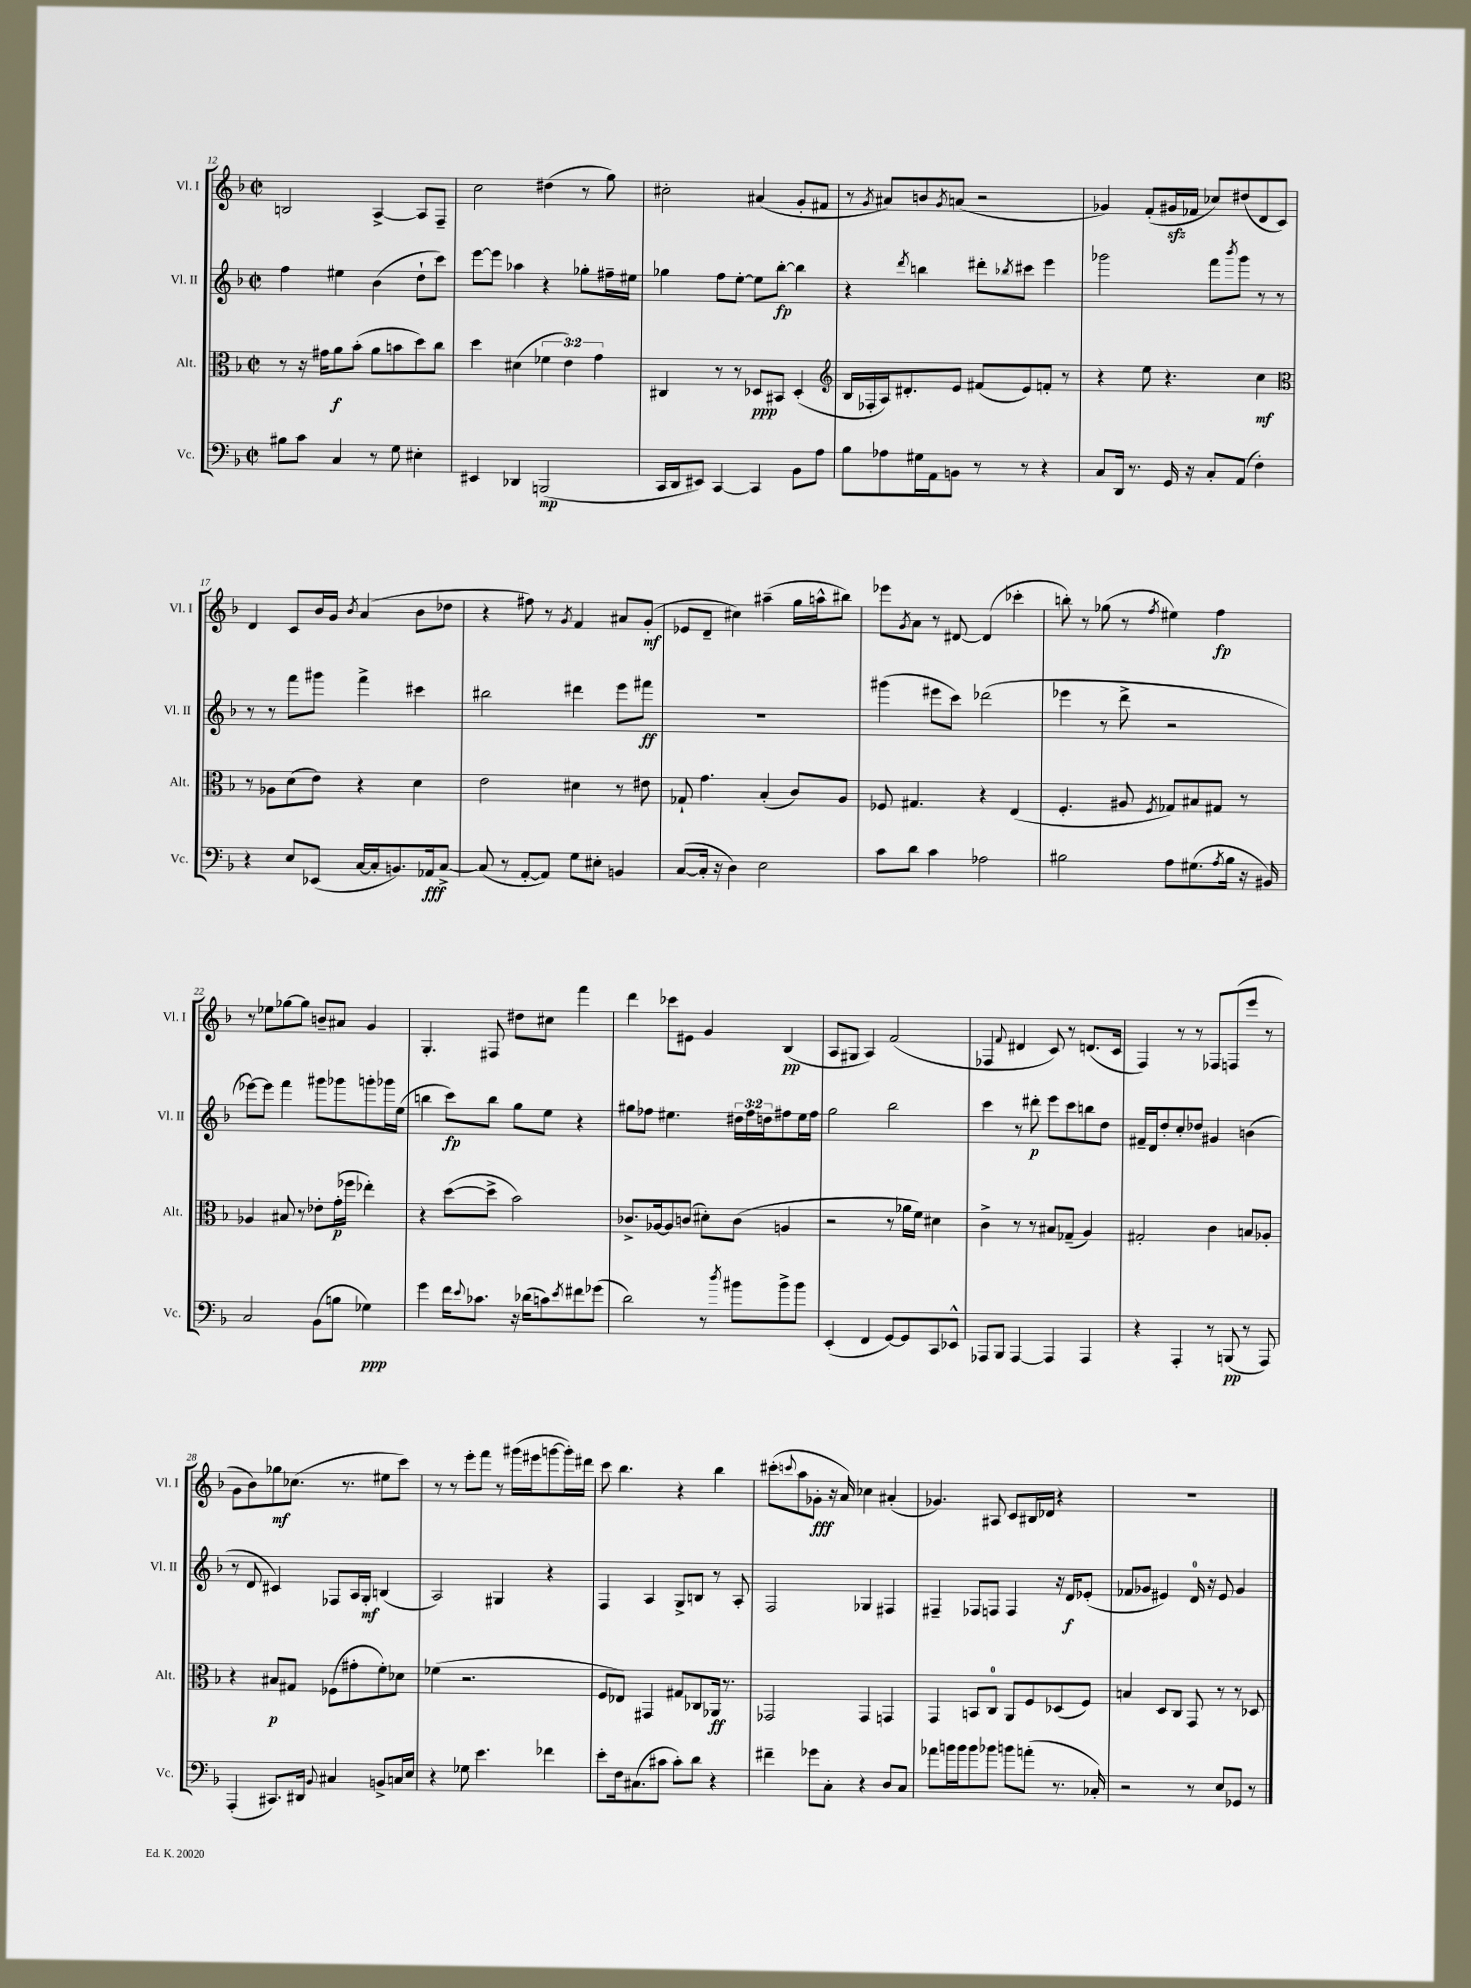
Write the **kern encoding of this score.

**kern	**kern	**kern	**kern
*staff4	*staff3	*staff2	*staff1
*clefF4	*clefC3	*clefG2	*clefG2
*k[b-]	*k[b-]	*k[b-]	*k[b-]
*M2/2	*M2/2	*M2/2	*M2/2
*met(c|)	*met(c|)	*met(c|)	*met(c|)
8B#	8r	4ff	2B
8c	16r	.	.
.	16g#	.	.
4C	8a	4ee#	.
.	(8b-'	.	.
8r	8a	(4b-	[4A^
8G	8b	.	.
4E#'	8dd)	8dd`	8A]
.	8cc	8ccc)	8F~
=	=	=	=
4EE#	4dd	[8eee	2cc
.	.	8eee]	.
4DD-	(4d#	4aa-	.
(2BBB	6f-	4r	(4dd#
.	6e)	.	.
.	.	8gg-'	8r
.	6g	.	.
.	.	16ff#~	8gg)
.	.	16ee#	.
=	=	=	=
16CC	4C#	4gg-	2cc#'
16DD	.	.	.
8EE#)	.	.	.
[4CC	8r	8ff	.
.	8r	[8ee'	.
4CC]	8D-	8ee]	(4a#
.	8BB#	[8bb-'	.
8BB-	(4D-'	4bb-]	8g'
8A	.	.	8f#
=	=	=	=
*	*clefG2	*	*
8B-	16B-	4r	8r
.	16F-'	.	.
.	.	.	8qg
8A-	16A)	.	8a#)
.	8.d#'	.	.
.	.	8qddd	.
16G#	.	4bb	8b
16AA	.	.	.
.	.	.	8qg
8BB	8e	.	(8a
8r	(8f#	8ddd#'	2r
.	.	8qbb-	.
8r	8e)	8ccc#	.
4r	8f'	4eee	.
.	8r	.	.
=	=	=	=
8C	4r	2ggg-	4g-)
16DD	.	.	.
8.r	.	.	.
.	8ee	.	(8f'
16GG	4.r	.	16g#
16r	.	.	16f-
8C'	.	8fff	8cc-)
.	.	8qbbb-	.
(8AA	.	8ggg-	(8dd#
4F')	4cc	8r	8d
.	.	8r	8c)
=	=	=	=
*	*clefC3	*	*
4r	8r	8r	4d
.	8A-	8r	.
8E	(8d	8fff	8c
(8EE-	8e)	8ggg#	16b-
.	.	.	16g
.	.	.	8qb-
[16C	4r	4fff^	(4a
16C']	.	.	.
8.BB)	.	.	.
.	4d	4ccc#	8b-
16AA-	.	.	.
[8C^	.	.	8dd-
=	=	=	=
(8C]	2e	2bb#	4r
8r	.	.	.
[8AA'	.	.	8ff#)
8AA])	.	.	8r
.	.	.	8qg
8G	4d#	4ddd#	4f
8E#'	.	.	.
4BB	8r	8eee	8a#
.	8e#	8fff#	(8g'
=	=	=	=
([8C	8G-`	1r	8e-
16C']	4.g	.	8d~
16r	.	.	.
4D)	.	.	4cc#)
2E	(4B-'	.	(4aa#~
.	8c)	.	16gg
.	.	.	16aa^^
.	8A	.	8bb#)
=	=	=	=
8c	8F-	(4ggg#	8eee-
.	.	.	8qg
8d	4.G#	.	8a
4c	.	8eee#	8r
.	.	8ccc)	[8d#
2A-	4r	(2ddd-	(4d#]
.	(4E	.	4ccc-'
=	=	=	=
2B#	4.F'	4eee-	8bb')
.	.	.	8r
.	.	8r	(8gg-
.	8A#	8ddd^	8r
.	8qF	.	8qff
8A	8G-)	2r	4ee#)
(8.G#	8B#	.	.
.	8G#	.	4ff
8qA	.	.	.
16B#	.	.	.
16r	8r	.	.
16BB#)	.	.	.
=	=	=	=
2C	4A-	[8eee-)	8r
.	.	8eee-]	8ee-
.	8B#	4fff	[8gg-
.	8r	.	8gg-]
(8BB-	8e-'	8ggg#	8b~
8B	(16g'	8ggg-	8a#
.	16ff-	.	.
4G-)	4ee-')	8ggg'	4g
.	.	16ggg-	.
.	.	(16ee	.
=	=	=	=
4g	4r	4bb	4.G'
16f	([8dd	8ccc)	.
8qqe	.	.	.
8.c-	.	.	.
.	8dd^]	8bb	8F#
16r	2b-)	8gg	8dd#
(16d-	.	.	.
8c)	.	8ee	8cc#
8qe	.	.	.
8f#	.	4r	4fff
(8g-	.	.	.
=	=	=	=
2d)	8.c-^	8gg#	4ddd
.	.	8ff-	.
.	[16A-	.	.
.	8A-]	4.ee#	8ccc-
.	(8c	.	8e#
8r	8d#')	.	4g
8qdd	.	.	.
8b#	(8c	24dd#	.
.	.	24ff-	.
.	.	24dd	.
8b#^	4A	8ff#	(4B-
8b#	.	16ee#	.
.	.	16ff#	.
=	=	=	=
(4EE'	2r	2gg	8A
.	.	.	8G#
4FF	.	.	4A)
[8GG)	8r	2bb-	(2f
8GG]	16a-	.	.
.	16f)	.	.
8CC	4d#	.	.
8EE-^^	.	.	.
=	=	=	=
8AAA-	4c^	4ccc	4F-
8BBB-	.	.	.
.	.	.	8qqf
[4AAA-	8r	8r	4d#
.	8r	8ddd#'	.
4AAA-]	8B#	8eee	8c)
.	(8G-~	8ccc	8r
4AAA-	4A)	8bb	(8.d
.	.	8dd	.
.	.	.	16c
=	=	=	=
4r	2G#'	16f#~	4F)
.	.	16d	.
.	.	8dd'	.
4AAA'	.	8cc'	8r
.	.	8dd-	8r
8r	4c	4g#	8F-
(8BBB	.	.	(8F
8r	8B	(4b	8eee
8AAA)	8A-'	.	8r
=	=	=	=
(4AAA'	4r	8r	8g
.	.	8d	8b-)
8.CC#)	8B#	4c#)	8gg-
.	8G#	.	(8.cc-
16DD#	.	.	.
8qqBB-	.	.	.
4C#	(8F-	8F-	.
.	.	.	8.r
.	8g#'	16A	.
.	.	16G'	.
8BB^	8f')	(4B	8ee#
16C	8d-	.	8ccc)
16E	.	.	.
=	=	=	=
4r	(4f-	2A)	8r
.	.	.	8r
8G-	2.r	.	8eee'
4.e	.	.	8fff
.	.	4G#	8r
.	.	.	(16ggg#
.	.	.	16eee#
4f-	.	4r	[8ggg
.	.	.	16ggg'])
.	.	.	16ddd#
=	=	=	=
8e'	8F	4F	8ccc
16F	8E-)	.	4.bb-
(8.C#	.	.	.
.	4GG#	4A	.
8c#	.	.	.
8c#')	8G#	8G^	4r
8d	8C-	8B	.
4r	16AA-	8r	4bb-
.	8.r	.	.
.	.	8A'	.
=	=	=	=
4f#~	2GG-	2F	(8ccc#'
.	.	.	8qqccc
.	.	.	8aa
8g-	.	.	8g-'
8C'	.	.	16r
.	.	.	16a)
4r	4GG-	4G-	4cc-
8D	4GG	4F#	(4a#'
8C	.	.	.
=	=	=	=
8a-	4GG	4F#~	4.g-)
16b	.	.	.
16b	.	.	.
8b	8BB	8F-	.
8b-	8C	8F	8A#
8b	8AA	4F	8c
(8a'	8F	.	16B#
.	.	.	16d-
8.r	(8D-	16r	4r
.	.	16d	.
.	8F)	(8e-'	.
16C-')	.	.	.
=	=	=	=
2r	4B	8f-	1r
.	.	8g-	.
.	8D	4e#)	.
.	8C	.	.
8r	8GG	16d	.
.	.	16r	.
8E	8r	8e#	.
8GG-	8r	4g-	.
8r	8D-	.	.
==	==	==	==
*-	*-	*-	*-
